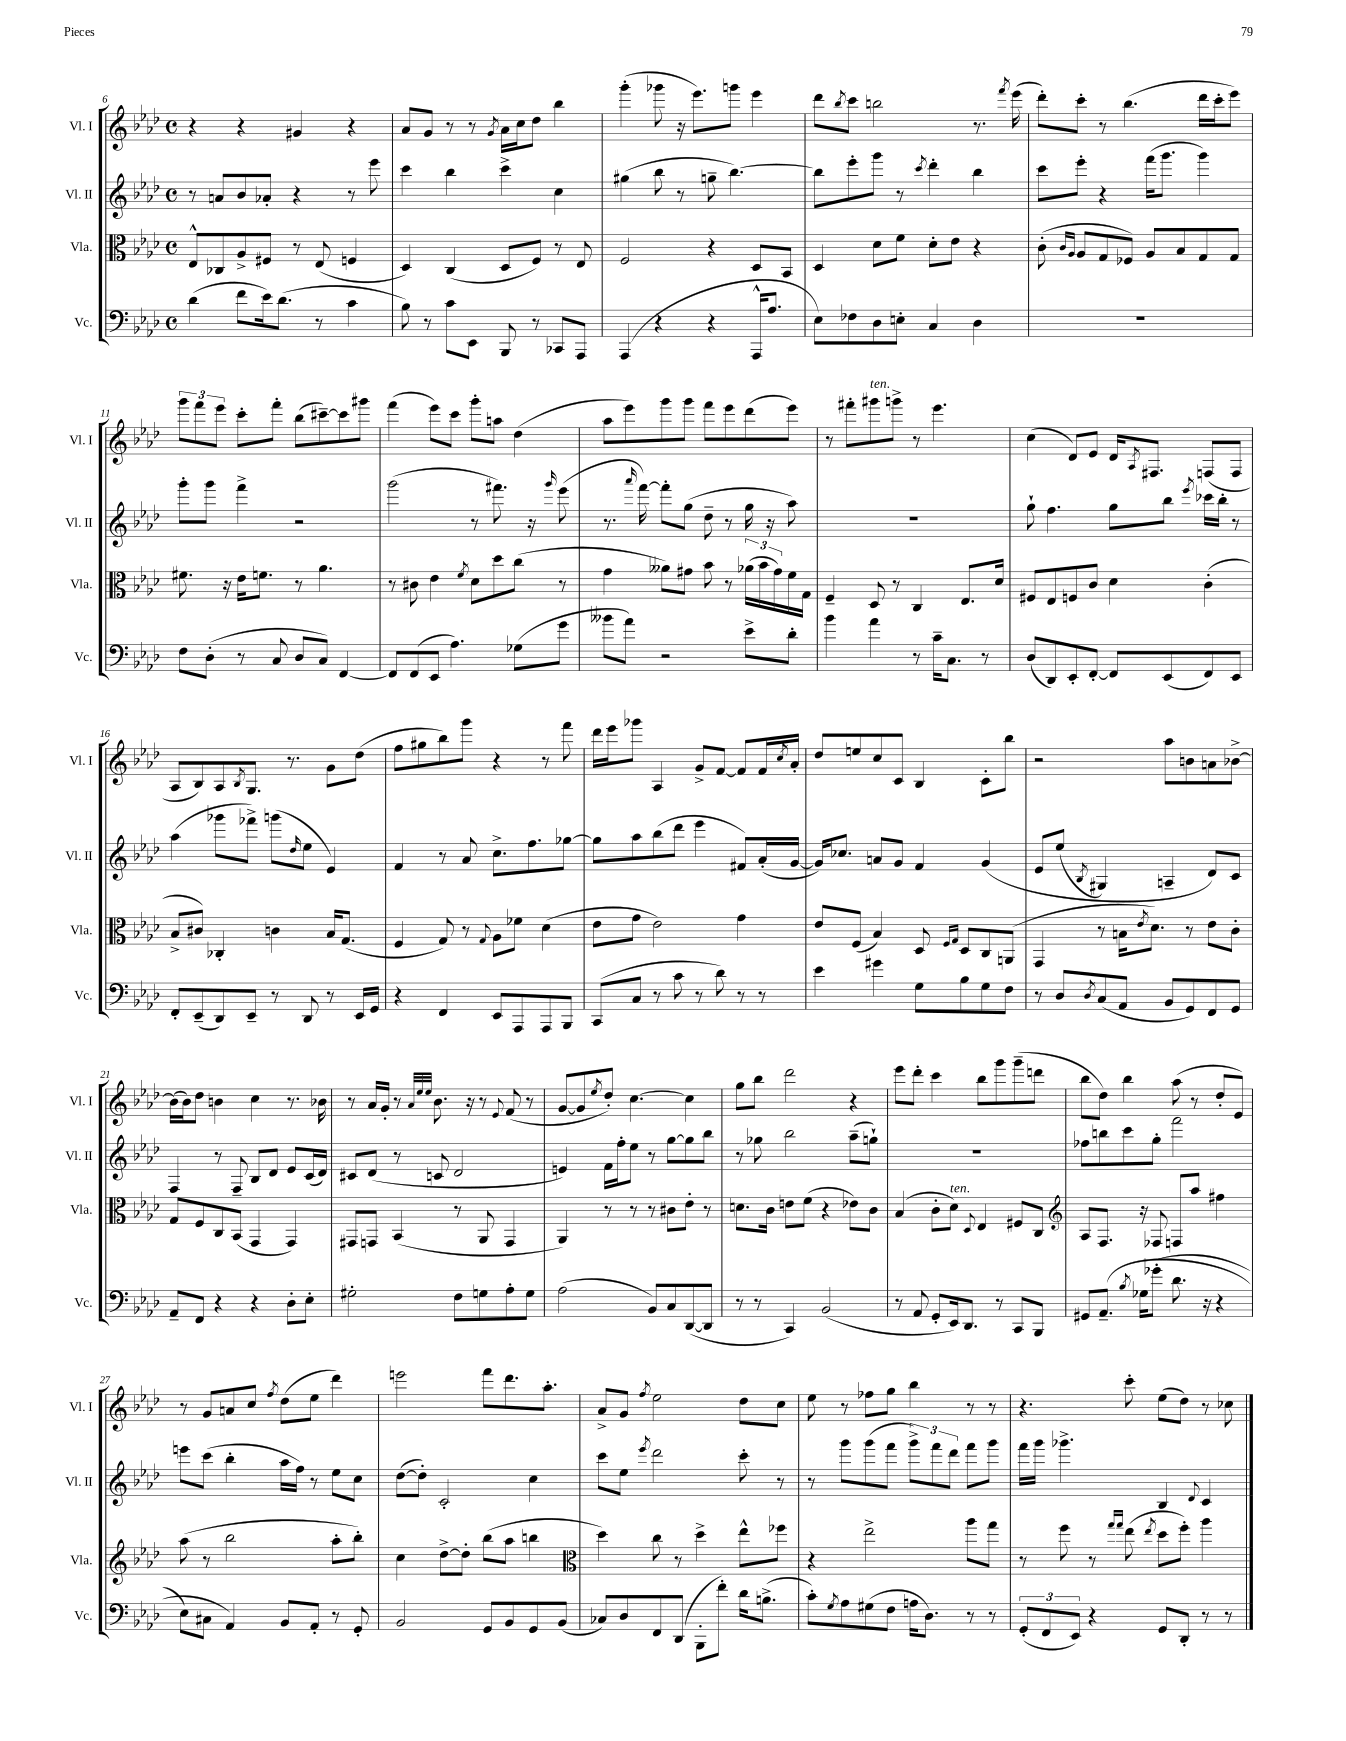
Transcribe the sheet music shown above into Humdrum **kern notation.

**kern	**kern	**kern	**kern
*staff4	*staff3	*staff2	*staff1
*clefF4	*clefC3	*clefG2	*clefG2
*k[b-e-a-d-]	*k[b-e-a-d-]	*k[b-e-a-d-]	*k[b-e-a-d-]
*M4/4	*M4/4	*M4/4	*M4/4
*met(c)	*met(c)	*met(c)	*met(c)
(4d-\	8E-^^/L	8r	4r
.	8C-/	8a/L	.
8f\L	8A-^/	8b-/	4r
16e-\k)	8F#/J	8a-'/J	.
(8.d-\J	.	.	.
.	8r	4r	4g#/
8r	(8E-/	.	.
4c\	4F/	8r	4r
.	.	8eee-\	.
=	=	=	=
8B-\)	4D-/)	4ccc\	8a-/L
8r	.	.	8g/J
8c\L	(4C/	4bb-\	8r
8EE-\J	.	.	8r
.	.	.	8qg/
8BBB-/	8D-/L	4ccc^\	16a-\LL
.	.	.	16cc\J
8r	8F/J)	.	8dd-\J
8CC-/L	8r	4cc\	4bb-\
8AAA-/J	8E-/	.	.
=	=	=	=
(4AAA-/	2F/	(4gg#\	(4ggg'\
4r	.	8bb-\	8ggg-\
.	.	8r	16r
.	.	.	8.eee-\L)
4r	4r	8gg~\	.
.	.	[4.bb-\)	8ggg\J
16AAA-^^/LK	8D-/L	.	4eee-\
8.A-/J	.	.	.
.	8BB-/J	.	.
=	=	=	=
8E-\L)	4D-/	8bb-\]L	8ddd-\L
.	.	.	8qbb-/
8F-\	.	8eee-'\	8ccc\J
8D-\	8d-\L	8ggg\J	2bb\
8E'\J	8f\J	8r	.
.	.	8qccc/	.
4C/	8d-'\L	4ddd-'\	.
.	8e-\J	.	.
4D-\	4r	4bb-\	8.r
.	.	.	8qfff/
.	.	.	(16eee-\
=	=	=	=
1r	(8c'\	8ccc\L	8ddd-'\L)
.	16qqc/LL	.	.
.	16qqA-/JJ	.	.
.	8A-/L	8eee-'\J	8ccc'\J
.	8G/	4r	8r
.	8F-/J)	.	(4.bb-\
.	8A-/L	(16fff\LK	.
.	.	8.ggg\J	.
.	8B-/	.	.
.	8G/	4ggg\)	16ddd-\LL
.	.	.	16ccc'\J
.	8G/J	.	8eee-\J)
=	=	=	=
8F\L	8.f#\	8ggg'\L	12ggg\L
.	.	.	12fff\
(8D-'\J	.	8ggg\J	.
.	.	.	12eee-\J
.	16r	.	.
8r	16e-\LK	4fff^\	8ccc'\L
.	8.f\J	.	.
8C/	.	.	8fff'\J
8D-/L	8r	2r	(8bb-\L
8C/J)	4.a-\	.	[8ccc#~\)
[4FF/	.	.	8ccc#\]
.	.	.	8ggg#\J
=	=	=	=
8FF/]L	8r	(2ggg\	(4fff\
(8FF/	8c#\	.	.
8EE-/J	4e-\	.	8eee-\L)
4.A-\)	.	.	8ccc\J
.	8qf/	.	.
.	8d-\L	8r	8ggg'\L
.	8dd-\	8.fff#\)	8aa\J
(8G-\L	(8cc\J	.	(4dd-\
.	.	16r	.
.	.	16qqggg/	.
8g\J	8r	(8eee-\	.
=	=	=	=
8b--\L	4g\	8.r	8aa-\L
8a-\J)	.	.	8eee-\)
.	.	16qqaaa-/	.
.	.	[16fff\)	.
2r	8a--\L)	8fff'\]L	8ggg\
.	8g#\J	(8gg\J	8ggg\J
.	8b-\	8dd-~\	8fff\L
.	8r	8r	8eee-\
8e-^\L	(24a-\LL	16gg\	(8ddd-\
.	24b-\	.	.
.	.	16r	.
.	24g#\)	.	.
8d-'\J	16f\	8aa-\)	8eee-\J)
.	16G\JJ	.	.
=	=	=	=
4b-\	4F~/	1r	8r
.	.	.	8fff#'\L
4a-\	8D-/	.	8ggg#\
.	8r	.	8ggg^\J
8r	4C/	.	8r
16c~\LK	.	.	4.eee-\
8.C\J	.	.	.
.	8.E-/L	.	.
8r	.	.	.
.	16d-/Jk	.	.
=	=	=	=
(8D-/L	8F#/L	8gg`\	(4cc\
8DD-/)	8E-/	4.ff\	.
8EE-'/	8F/	.	8d-/L)
[8FF'/J	8c/J	.	8e-/J
8FF/]L	4d-\	8gg\L	16d-/LK
.	.	.	8qA-/
.	.	.	8.F#/J
(8EE-/	.	8bb-\J	.
.	.	8qeee-/	.
8FF/)	(4c'\	16ccc-\LL	(8F/L
.	.	16bb-'\JJ	.
8EE-/J	.	8r	8F/J
=	=	=	=
8FF'/L	8B-^/L	(4aa-\	8A-/L
(8EE-~/	8c#/J)	.	8B-/)
8DD-/)	4C-'/	8ggg-\L	8A-/
.	.	.	8qB-/
8EE-~/J	.	8fff-^\J)	8.G/J
8r	4c\	(8ggg\L	.
.	.	.	8.r
.	.	16qqdd-/	.
8DD-/	.	8ee-\J	.
8r	16B-/LK	4e-/)	8g\L
.	(8.G/J	.	.
16EE-/LL	.	.	(8dd-\J
16GG/JJ	.	.	.
=	=	=	=
4r	4F/	4f/	8ff\L
.	.	.	8gg#\
4FF/	8G/)	8r	8bb-\)
.	8r	8a-/	8ggg\J
.	8qqG/	.	.
8EE-/L	8A-\L	8.cc^\L	4r
8AAA-/	8f-\J	.	.
.	.	8.ff\	.
8AAA-/	(4d-\	.	8r
8BBB-/J	.	[8gg-\J	8fff\
=	=	=	=
(8CC/L	8e-\L	8gg-\]L	16ddd-\LL
.	.	.	16eee-\J
8C/J	8g\J	8aa-\	8ggg-\J
8r	2e-\)	(8bb-\	4A-/
8c\	.	8ddd-\J	.
8r	.	4eee-\	8g^/L
8d-\)	.	.	[8f/J
8r	4g\	8f#/L)	8f/]L
8r	.	(16a-'/L	16f/L
.	.	.	8qcc/
.	.	[16g/JJ	16a-'/JJ
=	=	=	=
4e-\	8e-/L	16g/]LK)	8dd-/L
.	.	8.cc-/J	.
.	(8F/J	.	8ee/
4g#\	4B-/)	8a/L	8cc/
.	.	8g/J	8c/J
8G\L	8D-/	4f/	4B-/
.	16qqF/LL	.	.
.	16qqG/JJ	.	.
8B-\	8D-/L	.	.
8G\	8C/	&(4g/	8c'\L
8F\J	(8AA/J	.	8bb-\J
=	=	=	=
8r	4GG/	8e-/L	2r
8D-/L	.	(8ee-/J	.
8qD-/	.	8qB-/	.
(8C/	8r	4G#/)	.
8AA-/J	16B\LK	.	.
.	8qe-/	.	.
.	8.d-\J)	.	.
8BB-/L	.	4A~/	8aa-\L
8GG/)	8r	.	8b\
8FF/	8e-\L	8d-/L&)	8a\
8GG/J	8c'\J	8c/J	[8b-^\J
=	=	=	=
8AA-~/L	8G/L	4F/	(16b-\]LL
.	.	.	16b-\J)
8FF/J	8F/	.	8dd-\J
4r	8C/	8r	4b\
.	(8BB-/J	8F~/	.
4r	4GG/	8B-/L	4cc\
.	.	8d-/J	.
8D-'\L	4GG/)	8e-/L	8.r
8E-'\J	.	(16c/L	.
.	.	16d-/JJ)	16b-\
=	=	=	=
2G#'\	8GG#/L	8c#/L	8r
.	8GG/J	(8d-/J	16a-/LL
.	.	.	16g'/JJ
.	(4BB-/	8r	8r
.	.	.	32qqa-/LLL
.	.	.	32qqee-/
.	.	.	32qqee-/JJJ
.	.	8c/	8.b-\
8F\L	8r	2d-/	.
.	.	.	16r
8G\	8AA-/	.	8r
.	.	.	8qqe-/
8A-'\	4GG/	.	(8f/
8G\J	.	.	8r
=	=	=	=
(2A-\	4AA-/)	4e/)	[8g/L
.	.	.	8g/]
.	.	.	8qee-/
.	8r	16f\LL	8dd-'/J)
.	.	16ff'\J	.
.	8r	8ee-\J	[4.cc\
8BB-/L)	8r	8r	.
8C/	8c#\L	[8gg\L	.
([8DD-/	8e-'\J	8gg\]	4cc\]
8DD-/]J	8r	8bb-\J	.
=	=	=	=
8r	8.d\L	8r	8gg\L
8r	.	8gg-\	8bb-\J
.	16c\Jk	.	.
4CC/)	8e\L	2bb-\	2ddd-\
.	(8f\J	.	.
(2BB-/	4r	.	.
.	8e-\L)	(8aa-~\L	4r
.	8c\J	8gg`\J)	.
=	=	=	=
8r	(4B-/	1r	8eee-\L
8AA-/	.	.	8ddd-'\J
8GG'/L	8c'\L	.	4ccc\
16EE-/k)	8d-\J)	.	.
8.DD-/J	.	.	.
.	8qqD-/	.	.
.	4E-/	.	8bb-\L
8r	.	.	8ggg\
8CC/L	8F#/L	.	(8ggg~\
8BBB-/J	8C/J	.	8ddd\J
=	=	=	=
*	*clefG2	*	*
8GG#/L	8A-/L	8ff-\L	8bb-\L
&(8.AA-~/J	8.F/J	8bb\	8dd-\J)
.	.	8ccc\	4bb-\
8qB-/	.	.	.
16G-\LK	16r	.	.
(8g-'\J	8F-/	8gg'\J	.
8.d-\	8F/L	2fff\	(8aa-\
.	8aa-/J	.	8r
16r	.	.	.
4r	4ff#\	.	8dd-'/L
.	.	.	8e-/J)
=	=	=	=
8E-\L)	(8aa-\	8eee\L	8r
8C#\J	8r	(8ccc\J	8g/L
4AA-/&)	2bb-\	4bb-'\	8a/
.	.	.	8cc/J
.	.	.	8qff/
8BB-/L	.	16aa-\LL	(8dd-\L
.	.	16ff\JJ)	.
8AA-'/J	.	8r	8ee-\J
8r	8aa-'\L	8ee-\L	4ddd-\)
8GG'/	8bb-'\J)	8cc\J	.
=	=	=	=
2BB-/	4cc\	([8dd-\L	2eee\
.	.	8dd-'\]J)	.
.	[8dd-^\L	2c'/	.
.	8dd-'\]J	.	.
8GG/L	(8bb-\L	.	8fff\L
8BB-/	8aa-\J	.	8.ddd-\
8GG/	4bb\	4cc\	.
.	.	.	8.aa-'\J
(8BB-/J	.	.	.
=	=	=	=
*	*clefC3	*	*
8C-/L)	4dd-\)	8ccc\L	8a-^/L
8D-/	.	8ee-\J	8g/J
.	.	8qeee-/	8qff/
8FF/	8cc\	2ddd-\	2ee-\
(8DD-/J	8r	.	.
8BBB-'\L	4dd-^\	.	.
8f'\J)	.	.	.
16d-\LK	8ee-^^\L	8ccc'\	8dd-\L
(8.B^\J	.	.	.
.	8ff-\J	8r	8cc\J
=	=	=	=
8c'\L)	4r	8r	8ee-\
8qG/	.	.	.
8A-\	.	8ggg\L	8r
(8G#\	2ee-^\	(8ggg\	8ff-\L
8F\J	.	8fff\J	8gg\J
16A\LK	.	12ggg^\L)	4bb-\
8.D-\J)	.	.	.
.	.	12fff\	.
.	.	12ddd-\J	.
8r	8aa-\L	8fff\L	8r
8r	8gg\J	8ggg\J	8r
=	=	=	=
(12GG'/L	8r	16fff\LL	4.r
.	.	16ggg\JJ	.
12FF/	.	.	.
.	8ff\	4.ggg-^\	.
12EE-/J)	.	.	.
4r	8r	.	.
.	16qqgg/LL	.	.
.	16qqgg/JJ	.	.
.	(8ee-\	.	8ccc'\
.	8qee-/	.	.
8GG/L	8dd-\L	4B-/	(8ee-\L
8DD-'/J	8ff'\J)	.	8dd-\J)
.	.	8qqd-/	.
8r	4aa-\	4c/	8r
8r	.	.	8cc-\
==	==	==	==
*-	*-	*-	*-
